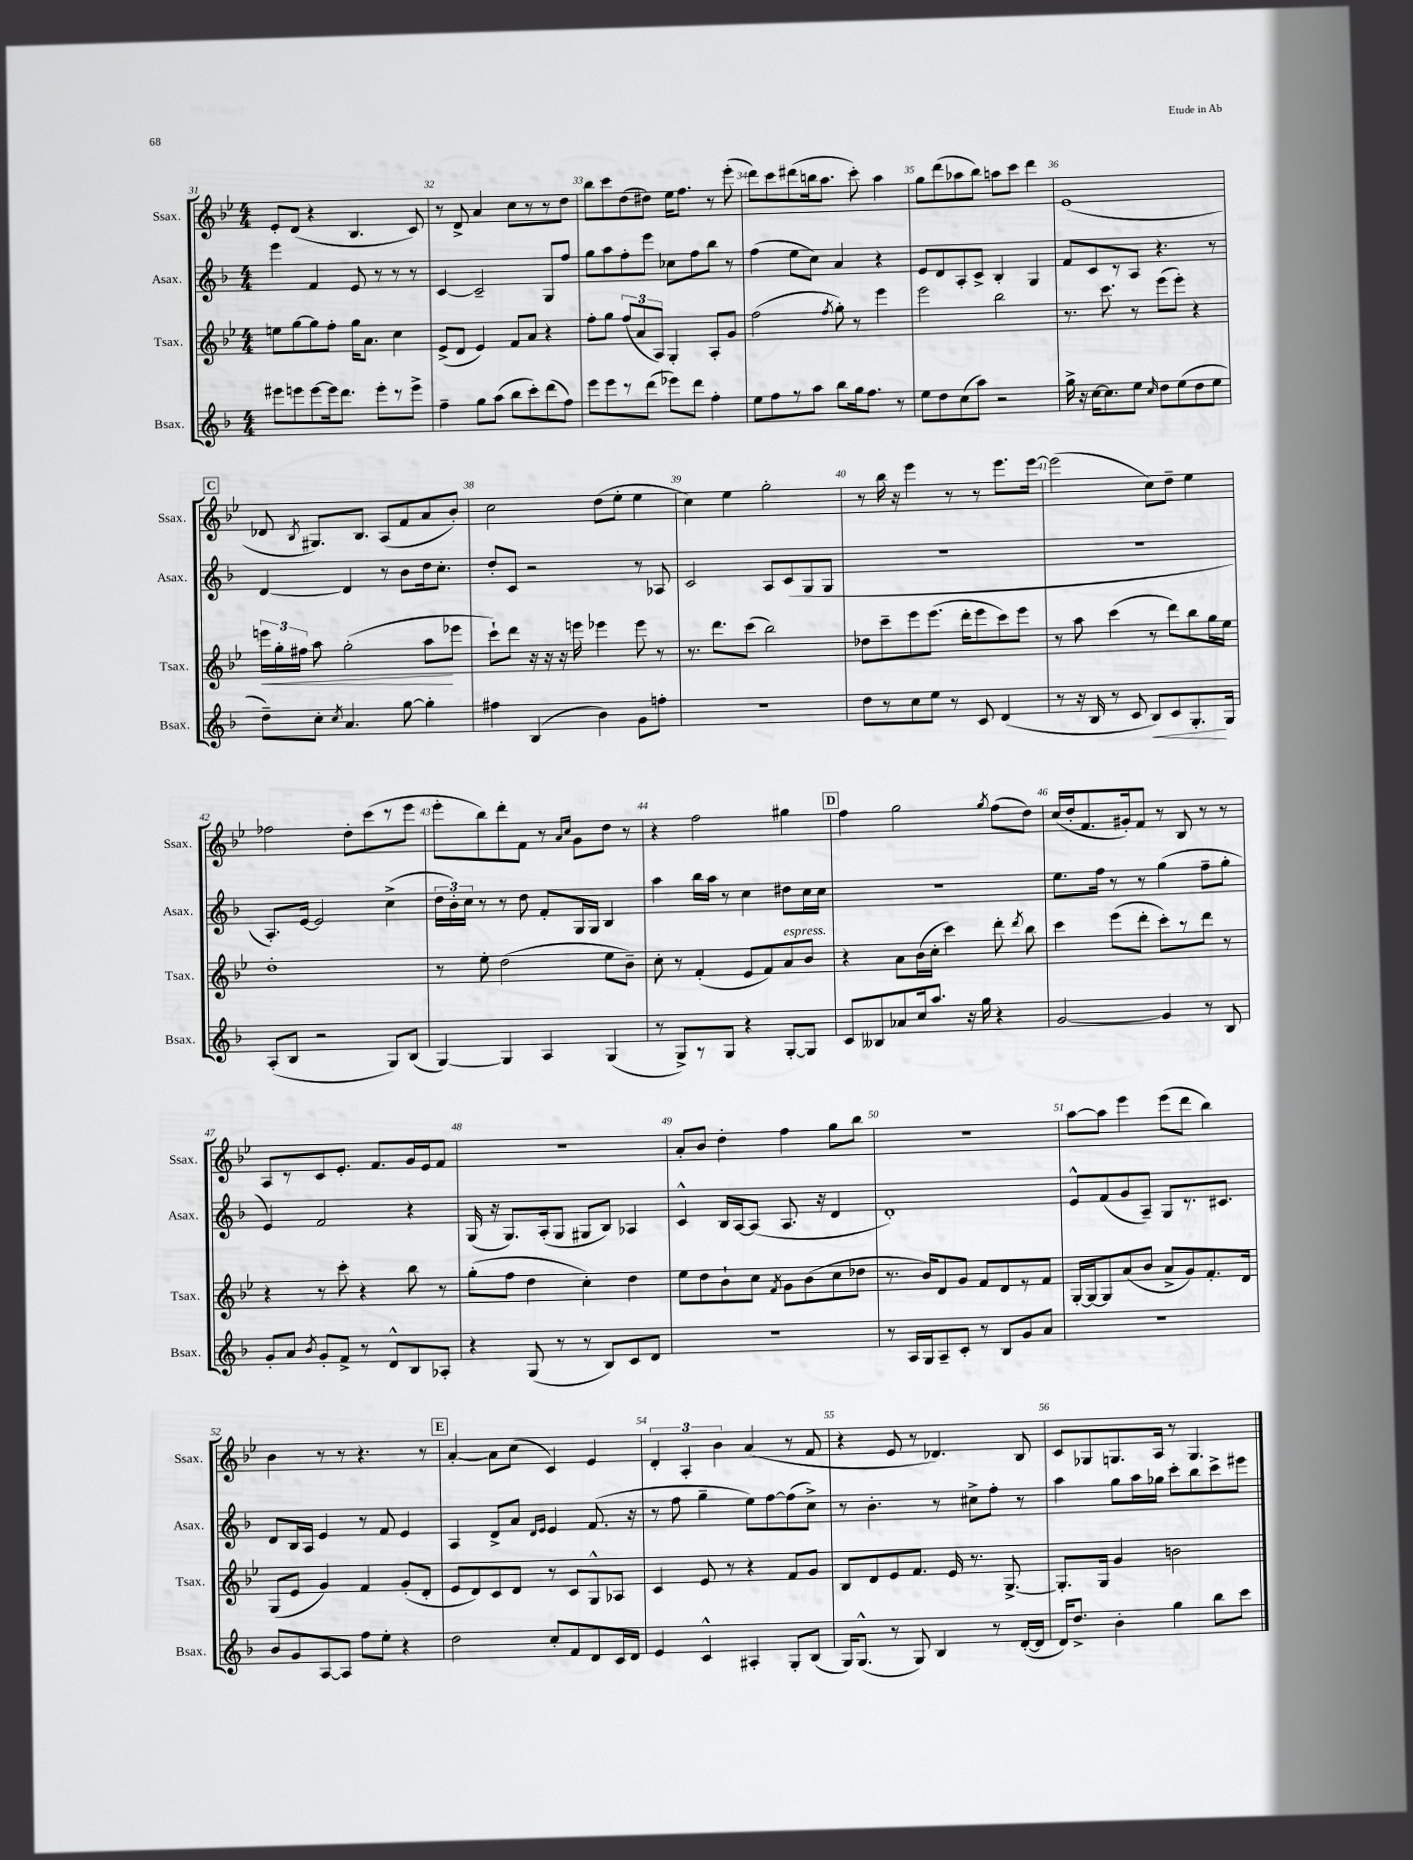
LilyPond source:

<<
\new StaffGroup <<
\new Staff = "s0" \with { instrumentName = "Ssax." shortInstrumentName = "Ssax." } {
    \clef treble \key bes \major \numericTimeSignature \time 4/4
    \autoBeamOff ees'8[-. d'8]( r4 bes4. c'8) |
    r8 d'8-> a'4 c''8[ r8 r8 d''8] |
    bes''8[ c'''8 d''8( dis''8]) ees''16[ f''8.] r8 ees'''8-.( |
    d'''8[) c'''8 dis'''8( b''16 a''8.] c'''8-.) a''4 |
    g''8[ d'''8( aes''8 bes''8]) a''8[ c'''8] d'''4 |
    ees'1( |
    \mark \markup { \box "C" } des'8 \acciaccatura { bes8 } gis8.[) bes8.] a8[( f'8 a'8 bes'8]-.) |
    c''2 d''8[( ees''8]-. ees''4 |
    c''4) ees''4 g''2-. |
    r8 bes''16 r16 ees'''4 r8 r8 ees'''8.[ ees'''16]~ |
    ees'''2( c''8[) d''8]-- ees''4 |
    fes''2 d''8[-. c'''8( r8 ees'''8] |
    ees'''8[-. bes''8) d'''8-. f'8] r8 \grace { a'16[ c''16] } g'8[ d''8] r8 |
    r4 f''2 gis''4 |
    \mark \markup { \box "D" } f''4 g''2 \acciaccatura { g''8 } f''8[( d''8]) |
    c''16[( d''16-. f'8. gis'16-.) f'8] r8 bes8 r8 r8 |
    a8[ r8 c'8 ees'8.]-. f'8.[ g'16 ees'16 f'8] |
    r1 |
    a'8[-. bes'8] d''4-. f''4 g''8[ bes''8] |
    r1 |
    a''8[~ a''8] ees'''4 ees'''8[( d'''8] bes''4) |
    bes'4 r8 r8 r4. r8 |
    \mark \markup { \box "E" } a'4~-. a'8[ c''8]( c'4) ees'4 |
    \tuplet 3/2 { d'4-. a4-. bes'4 } a'4( r8 f'8 |
    r4 ees'8 r8 des'4.) bes8 |
    c'8[ ges8 g8. a16] r8 g4. \bar "|." |
}
\new Staff = "s1" \with { instrumentName = "Asax." shortInstrumentName = "Asax." } {
    \clef treble \key f \major \numericTimeSignature \time 4/4
    \autoBeamOff e'''4 f'4 e'8 r8 r8 r8 |
    c'4~ c'2-- g8[ f''8] |
    g''8[ a''8 f''8-. e'''8] ces''8[ f''8 bes''8] r8 |
    f''4( e''8[ c''8]) a'4 r4 |
    e'8[ d'8 a8-. c'8]-> bes4-. g4 |
    f'8[ c'8 r8 a8] r4. r8 |
    \mark \markup { \box "C" } d'4~ d'4 r8 bes'8[ d''16 c''8.]-. |
    d''8[-. c'8] r2 r8 aes8 |
    c'2 a8[ c'8( g8 g8] |
    r1 |
    R1 |
    a8.[-.) e'16]~ e'2 c''4->( |
    \tuplet 3/2 { d''16[ bes'16-.) c''16] } r8 r8 d''8 f'8[-. g16 g16] bes4 |
    a''4 bes''16[ a''16] r8 c''4 dis''8[ c''16 c''16] |
    \mark \markup { \box "D" } R1 |
    e''8.[ f''16] r8 r8 g''4( f''8[-- g''8]-. |
    e'4) f'2 r4 |
    g16( r16 g8.[) a16-.( g8] gis8[ bes8]) aes4 |
    c'4-^ bes16[ a16~ a8]( a8. r16 d'4 |
    d'1-.) |
    e'8[-^ f'8( g'8 a8]--) g8[ r8. cis'8.] |
    d'8[ bes16 a16] e'4 r8 f'8 e'4 |
    \mark \markup { \box "E" } a4 d'8[-> a'8] \grace { d'16[ e'16] } e'4 f'8.( r16 |
    r8 f''8 g''4-- e''8[) f''8~ f''8( c''8]->) |
    r8 bes'4.-. r8 cis''8[-> f''8]-. r8 |
    a''4 g''8[ a''16 ges''16] c'''8[-. bes''8 c'''8-> eis'''8] \bar "|." |
}
\new Staff = "s2" \with { instrumentName = "Tsax." shortInstrumentName = "Tsax." } {
    \clef treble \key bes \major \numericTimeSignature \time 4/4
    \autoBeamOff e''8[ g''8~ g''8 f''8]-. g''16[ a'8.] c''4 |
    ees'8[->( d'8] ees'4) f'8[ a'8] r4 |
    f''8[-. g''8] \tuplet 3/2 { f''8[( a'8 a8]) } g4-. a8[-. g'8] |
    f''2( \acciaccatura { f''8 } g''8-.) r8 ees'''4 |
    ees'''2 bes''2 |
    r8. c'''8. r8 ees'''8[( ees'''8]-.) r4 |
    \mark \markup { \box "C" } \tuplet 3/2 { e'''16[\< g''16-. fis''16] } a''8 g''2-.( a''8[\! ees'''8] |
    c'''8[-!) d'''8] r16 r16 r16 e'''16 ees'''4 ees'''8 r8 |
    r8. d'''8.[ c'''8]( bes''2) |
    des''8[ c'''8-- ees'''8 ees'''8.]( d'''16[-. ees'''8 c'''8) ees'''8] |
    r8 a''8 c'''4( r8 d'''8[) bes''8 g''16 ees''16] |
    d''1-. |
    r8 ees''8-. d''2( ees''8[ bes'8]--) |
    c''8-. r8 f'4-.( ees'8[ f'8) a'8^\markup { \italic "espress." } bes'8] |
    \mark \markup { \box "D" } r4 a'8[ bes'16( c''16]-. c'''4) d'''8-. \acciaccatura { d'''8 } bes''8 |
    c'''4 ees'''8[( d'''8]-. c'''8[-.) r8 d'''8] r8 |
    r4 r8 c'''8-. r4 bes''8 r8 |
    g''8[-.( f''8] d''4 c''4-.) d''4 |
    ees''8[ d''8 bes'8-! c''8] \acciaccatura { f'8 } g'8[ bes'8( c''8 des''8] |
    r8. bes'16[) d'8 g'8] f'8[ d'8 r8 f'8] |
    g16[~-. g16~ g8 a'8( bes'8] a'8[-> g'8) f'8.-. d'16] |
    g8[( ees'8] g'4) f'4 g'8[-.( d'8]-. |
    \mark \markup { \box "E" } ees'8[ d'8) c'8 d'8] r8 c'8[ g8-^ aes8] |
    c'4 ees'8 r8 r4 f'8[ g'8] |
    bes8[ d'8 ees'8 f'8.] ees'16 r8. g8.~-> |
    g8.[-. g16] g'4 b'2 \bar "|." |
}
\new Staff = "s3" \with { instrumentName = "Bsax." shortInstrumentName = "Bsax." } {
    \clef treble \key f \major \numericTimeSignature \time 4/4
    \autoBeamOff eis'''8[ e'''8 e'''8~ e'''16 d'''8.] e'''8[-. r8 e'''8]-> |
    f''4-- g''8[ a''8]( bes''8[ c'''8-.) d'''8( f''8]) |
    e'''8[ e'''8 r8 d'''8]( ees'''8[) d'''8] f''4-. |
    e''8[ f''8 r8 a''8] bes''8[ g''16 f''8.] r8 |
    e''8[ d''8 c''8( a''8]) r2 |
    g''16-> r16 c''16[~ c''8. e''8] \grace { c''16 } d''8[ e''8( d''8 e''8] |
    \mark \markup { \box "C" } d''8[--) c''8]-. \acciaccatura { c''8 } a'4. g''8~ g''4-. |
    fis''4 bes4( bes'4) g'8[ f''8]-. |
    r1 |
    d''8[ r8 c''8 e''8] r8 c'8 d'4( |
    r8 r16 bes16 r8 c'8 bes8[\<) c'8 g8.-.\! g16] |
    a8[-.( bes8] r2 g8[) bes8]( |
    g4~) g4 a4 g4( |
    r8 g8[->) r8 g8] r4 g8[~-. g8] |
    \mark \markup { \box "D" } c'8[ beses8 aes'8 c''16 a''8.] r16 g''16 r4 |
    g'2~ g'4 r8 bes8 |
    g'8[-. a'8] \acciaccatura { bes'8 } g'8[-. f'8]-> r8 d'8[-^ bes8 aes8]-. |
    r4 g8( r8 r8 bes8[) c'8 d'8] |
    R1 |
    r8 a16[ g16 a8-- c'8]-. r8 bes8[ g'8 a'8] |
    R1 |
    bes'8[ g'8 a8~ a8] f''8[ e''8]-. r4 |
    \mark \markup { \box "E" } d''2 c''8[-. f'8 d'8 c'16 d'16] |
    e'4 c'4-^ ais4-. g8[-. bes8]( |
    g16[) g8.]-^( r8 g8) bes4 r8 d'16[~-.( d'16] |
    d'16[) d''8.]-> bes'4-. g''4 bes''8[ c'''8] \bar "|." |
}
>>
>>
\layout { \context { \Score currentBarNumber = #31 \override BarNumber.break-visibility = ##(#f #t #t) barNumberVisibility = #all-bar-numbers-visible } }
